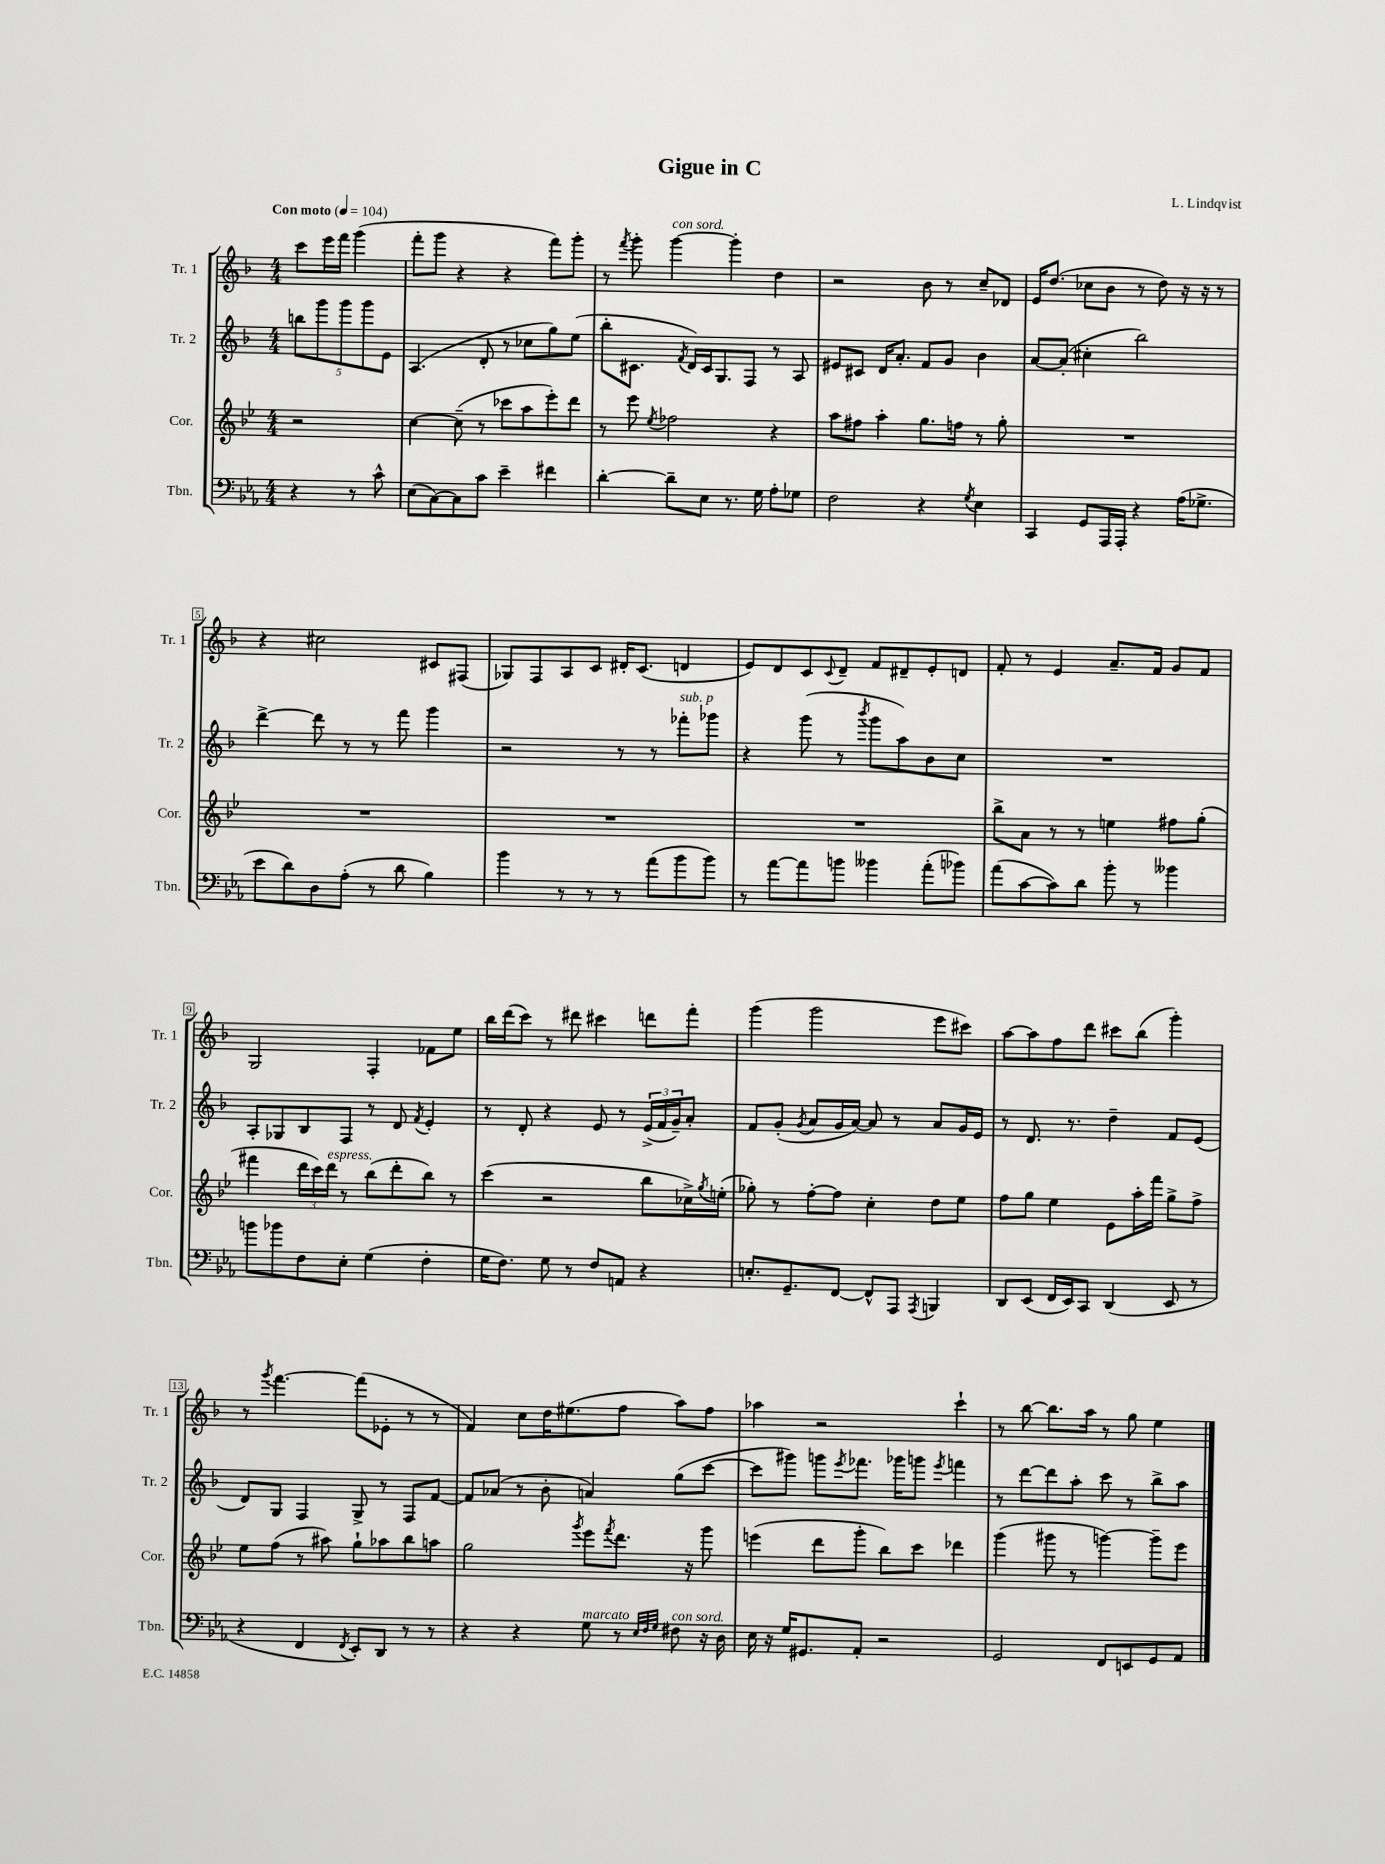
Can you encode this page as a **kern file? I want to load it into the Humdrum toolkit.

**kern	**kern	**kern	**kern
*staff4	*staff3	*staff2	*staff1
*clefF4	*clefG2	*clefG2	*clefG2
*k[b-e-a-]	*k[b-e-]	*k[b-]	*k[b-]
*M4/4	*M4/4	*M4/4	*M4/4
*MM104	*MM104	*MM104	*MM104
4r	2r	10bb	8ccc
.	.	10ggg	.
.	.	.	16eee
.	.	.	16fff
.	.	10ggg	.
8r	.	.	(4ggg
.	.	10ggg	.
8c^^	.	.	.
.	.	10e	.
=	=	=	=
(8E-	[4cc	(4.A	8fff'
[8C)	.	.	8ggg
8C]	(8cc~]	.	4r
8c	8r	8d'	.
4e-~	8ccc-	8r	4r
.	8aa	8cc-	.
4f#	8eee-')	8gg)	8fff)
.	8ddd	(8ee	8ggg'
=	=	=	=
[4d'	8r	8bb-'	8r
.	.	.	8qfff
.	8eee-	8.c#	8ggg'
.	8qee-	.	.
8d~]	2ff-	.	[4ggg
.	.	8qf	.
.	.	16d)	.
8E-	.	16c#	.
.	.	8.G	.
8.r	.	.	4ggg']
.	.	8F	.
16G	.	.	.
8A-'	4r	8r	4dd
8G-	.	8A	.
=	=	=	=
2F	8aa	8e#	2r
.	8ff#	8c#	.
.	4aa'	16d	.
.	.	8.a'	.
4r	8.gg	8f	8b-
.	.	8g	8r
.	16ff	.	.
8qG	.	.	.
4E-	8r	4b-	8cc~
.	8gg'	.	8d-
=	=	=	=
4CC	1r	[8a	16e
.	.	.	(8.dd
.	.	(8a']	.
8GG	.	4cc#'	8cc-
16AAA-	.	.	8b-
16AAA-'	.	.	.
4r	.	2bb-)	8r
.	.	.	8dd)
(16A-	.	.	16r
8.G-^	.	.	16r
.	.	.	8r
=	=	=	=
8e-	1r	[4ddd^	4r
8d)	.	.	.
8D	.	8ddd]	2cc#
(8A-'	.	8r	.
8r	.	8r	.
8d	.	8fff	.
4B-)	.	4ggg	8c#
.	.	.	(8F#
=	=	=	=
4b-	1r	2r	8G-)
.	.	.	8F
8r	.	.	8A
8r	.	.	8c
8r	.	8r	16d#'
.	.	.	(8.c
(8a-	.	8r	.
8b-	.	8fff-'	4d
8b-)	.	8ggg-	.
=	=	=	=
8r	1r	4r	8e)
[8a-	.	.	8d
8a-]	.	(8ggg	8c
.	.	.	8qqc
8b	.	8r	8d~
.	.	8qbbb-	.
4b--	.	8ggg	8f
.	.	8aa)	8d#~
(8a-'	.	8b-	8e'
8b-)	.	8cc	8d
=	=	=	=
(8a-	8bb-^	1r	8f'
[8c	8a	.	8r
8c])	8r	.	4e
8d	8r	.	.
8b-'	4ee	.	8.a~
8r	.	.	.
.	.	.	16f
4b--	8ff#	.	8g
.	(8gg'	.	8f
=	=	=	=
8b	4fff#	8A'	2G
8b-	.	8G-	.
8F	24ddd	8B-	.
.	24ccc)	.	.
.	24ddd	.	.
8E-'	8r	8F	.
(4G	(8bb-	8r	4F'
.	8ddd'	8d	.
.	.	8qf	.
4F'	8bb-)	4e'	8f-
.	8r	.	8ee
=	=	=	=
16G	(4ccc	8r	16bb-
8.F)	.	.	(16ddd
.	.	8d'	8ccc)
8G	2r	4r	8r
8r	.	.	8ddd#
8F	.	8e	4ccc#
8AA	.	8r	.
4r	8bb-	(24e^	8ddd
.	.	24f	.
.	.	24g~)	.
.	16cc-^)	8a'	8fff'
.	8qgg	.	.
.	(16ee'	.	.
=	=	=	=
8.E'	8gg-')	8f	(4ggg
.	8r	(8g'	.
8.GG~	.	.	.
.	.	8qg	.
.	[8ff'	8a	2ggg
[8FF	8ff]	16g	.
.	.	[16a)	.
8FF^^]	4cc'	8a]	.
8AAA-	.	8r	.
8qAAA-	.	.	.
4BBB	8dd	8a	8eee
.	8ee-	16g	8ccc#)
.	.	16e	.
=	=	=	=
8DD	8ff	8r	[8aa
(8EE-	8gg	8.d	8aa]
16FF	4ee-	.	8ff
16EE-)	.	8.r	.
8CC	.	.	8ddd
(4DD	8e-	4dd~	8ccc#
.	16aa'	.	(8bb-
.	16fff	.	.
8EE-	8gg^	8f	4ggg')
8r	8ff^	(8e	.
=	=	=	=
4r	8ee-	8d)	8r
.	.	.	8qggg
.	(8ff	8G	[4.fff
4FF	8r	4F	.
.	8aa#)	.	.
8qFF	.	.	.
8EE-')	8gg`	8G^	(8fff]
8DD	8aa-	8r	8e-'
8r	8bb-	8F	8r
8r	8aa	[8f	8r
=	=	=	=
4r	2gg	8f]	4f)
.	.	(8a-	.
4r	.	8r	8cc
.	.	8b-'	16dd
.	.	.	(8.ee#
.	8qggg	.	.
8G	8eee-	4a)	.
.	8qfff	.	.
8r	8.ddd	.	8ff
32qqE-	.	.	.
32qqF	.	.	.
32qqG	.	.	.
8F#	.	(8gg	8aa)
.	16r	.	.
16r	8ggg	[8ccc	8ff
16D	.	.	.
=	=	=	=
16E-	(4eee	8ccc]	4aa-
16r	.	.	.
16G	.	8ggg#)	.
8.GG#	.	.	.
.	8ddd	8ggg	2r
.	.	8qeee	.
8AA-'	8ggg'	8.fff-	.
2r	8bb-)	.	.
.	.	16ggg-	.
.	8ccc	8ggg	.
.	.	8qeee	.
.	4ddd-	4fff	4ccc`
=	=	=	=
2GG	(4ggg	8r	8r
.	.	[8ddd	[8bb-
.	8ggg#	8ddd]	8.bb-]
.	8r	8aa'	.
.	.	.	16aa
8FF	[4ggg)	8ccc	8r
8EE	.	8r	8gg
8GG	8ggg~]	8bb-^	4ee
8AA-	8eee-	8aa	.
==	==	==	==
*-	*-	*-	*-
